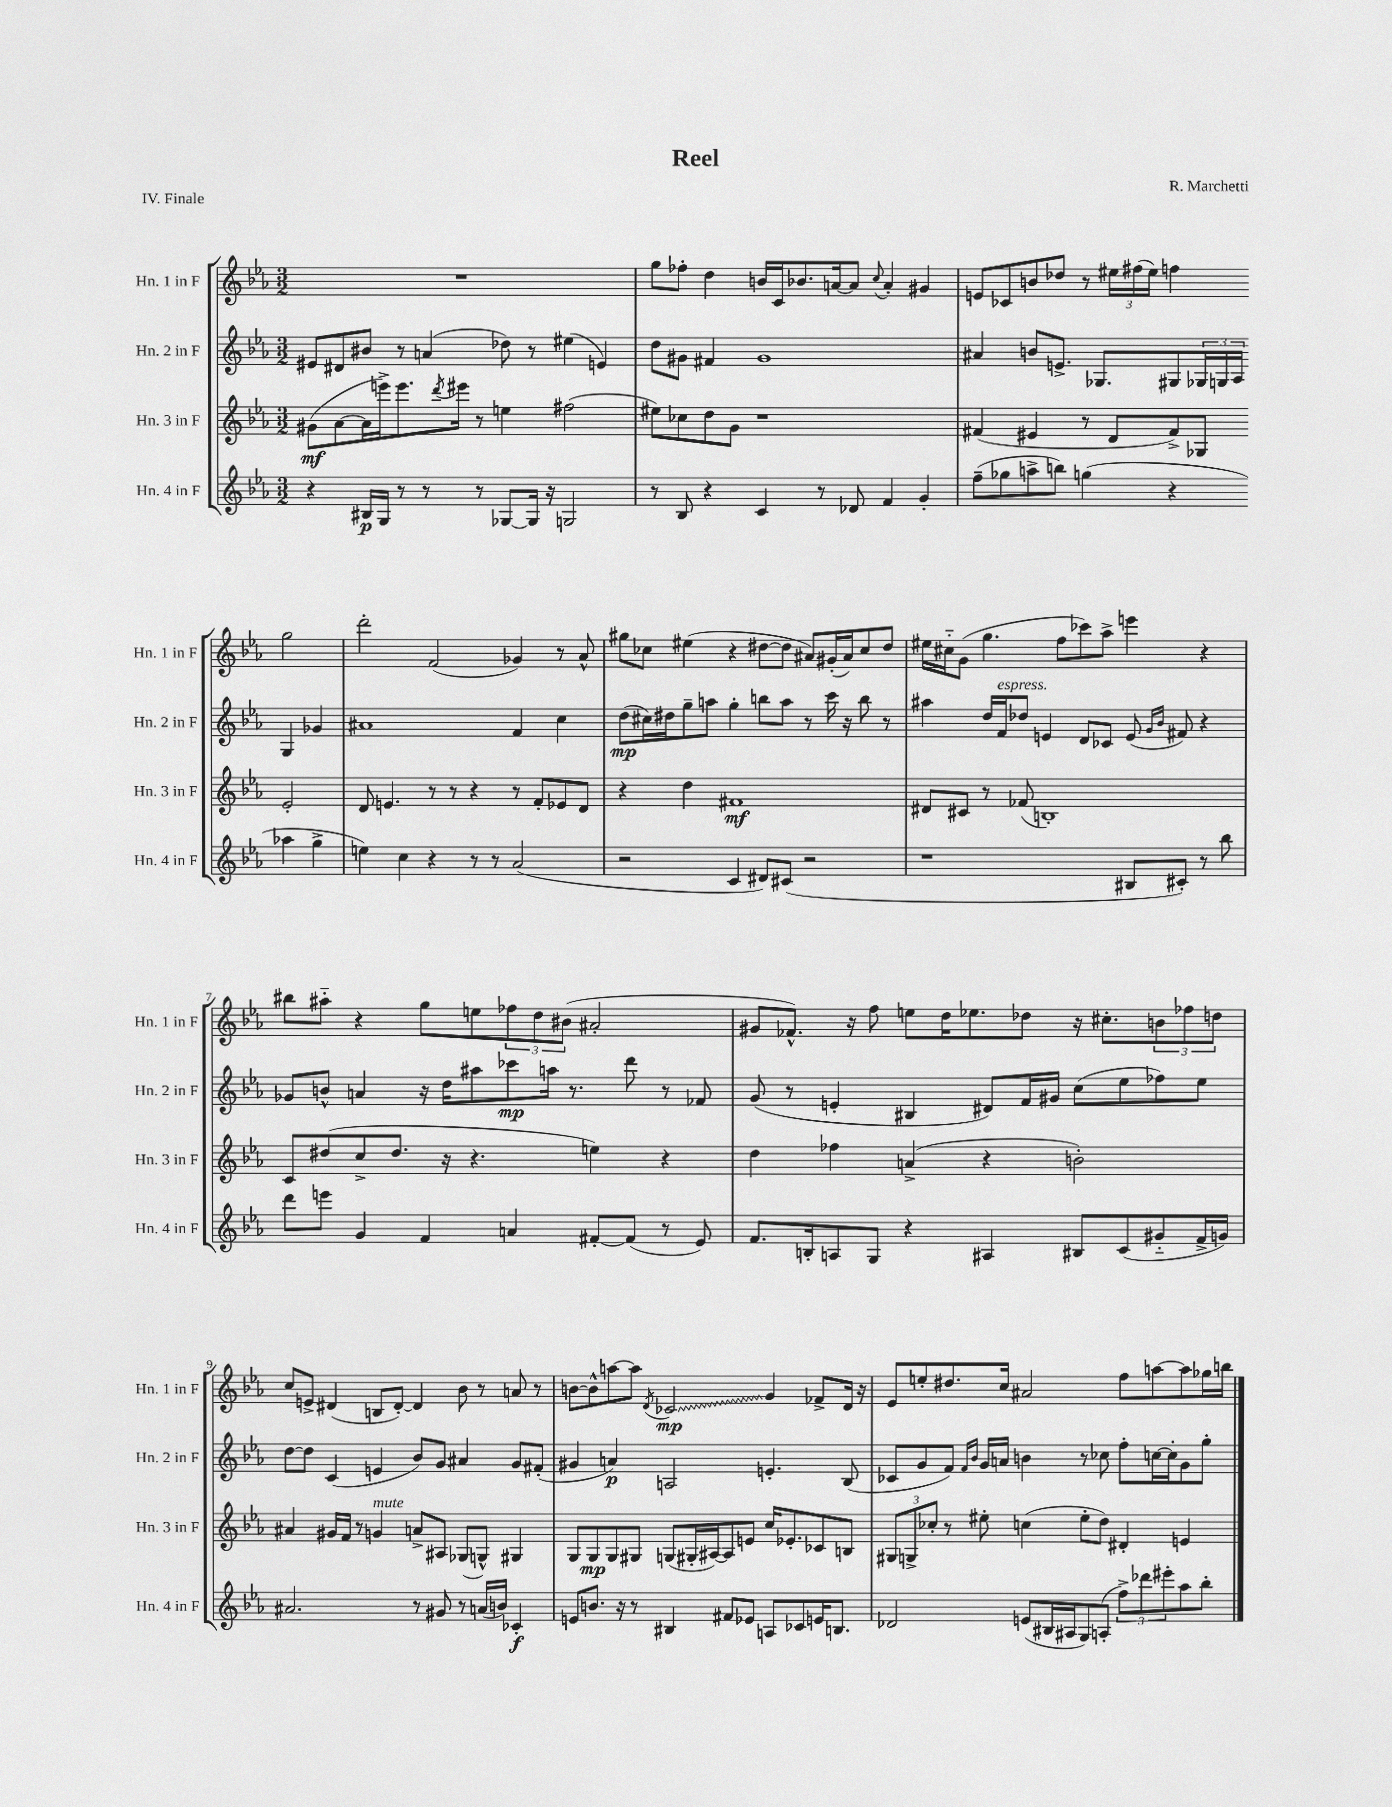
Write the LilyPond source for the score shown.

\header { title = "Reel" composer = "R. Marchetti" piece = "IV. Finale" }
<<
\new StaffGroup <<
\new Staff = "s0" \with { instrumentName = "Hn. 1 in F" shortInstrumentName = "Hn. 1 in F" } {
    \clef treble \key ees \major \numericTimeSignature \time 3/2
    R1. |
    g''8 fes''8-. d''4 b'16 c'16 bes'8. a'16~ a'8 \appoggiatura { c''8 } a'4-. gis'4 |
    e'8 ces'8 b'8 des''8 r8 \tuplet 3/2 { eis''16 fis''16( eis''16) } f''4 g''2 |
    d'''2-. f'2( ges'4) r8 aes'8-^ |
    gis''8 ces''8 eis''4( r4 dis''8~ dis''8 ais'8) gis'16-.( ais'16) ces''8 dis''8 |
    eis''16 cis''16-_ g'8( g''4. f''8 ces'''8) aes''8-> e'''4 r4 |
    bis''8 ais''8-_ r4 g''8 e''8 \tuplet 3/2 { fes''8 d''8 bis'8( } ais'2-. |
    gis'8 fes'8.-^) r16 f''8 e''8 d''16 ees''8. des''8 r16 cis''8.-. \tuplet 3/2 { b'8 fes''8 d''8 } |
    c''8 e'8-> dis'4( b8 dis'8~-.) dis'4 bes'8 r8 a'8 r8 |
    b'8~ b'8-^ a''8~ a''8 \acciaccatura { d'8 } \once \override Glissando.style = #'zigzag ces'2\glissando\mp g'4 fes'8-> d'16 r16 |
    ees'8 e''8-. dis''8. c''16 ais'2 f''8 a''8~ a''8 ges''16 b''16 \bar "|." |
}
\new Staff = "s1" \with { instrumentName = "Hn. 2 in F" shortInstrumentName = "Hn. 2 in F" } {
    \clef treble \key ees \major \numericTimeSignature \time 3/2
    eis'8 dis'8 bis'8 r8 a'4( des''8) r8 eis''4( e'4) |
    d''8 gis'8 fis'4 gis'1 |
    ais'4 b'8 e'8.-> ges8. gis8 \tuplet 3/2 { ges16 g16 aes16 } g4 ges'4 |
    ais'1 f'4 c''4 |
    d''8\mp( cis''16) dis''16 g''8-- a''8 g''4-. b''8 a''8 r8 c'''16 r16 b''8 r8 |
    ais''4 d''16 f'16^\markup { \italic "espress." } des''8 e'4 d'8 ces'8 e'8( \grace { g'16 bes'16 } fis'8) r4 |
    ges'8 b'8-^ a'4 r16 d''16 ais''8 ces'''8\mp a''16 r8. d'''8 r8 fes'8 |
    g'8( r8 e'4-. bis4 dis'8) f'16 gis'16 c''8( ees''8 fes''8) ees''8 |
    d''8~ d''8 c'4( e'4 bes'8) g'8 ais'4 g'8 fis'8-.( |
    gis'4 a'4\p) a2 e'4.-. bes8( |
    ces'8 g'8 f'8) \grace { f'16 bes'16 } g'16 a'16 b'4 r8 ces''8 f''8-. c''16~ c''16-. g'8 g''8-. \bar "|." |
}
\new Staff = "s2" \with { instrumentName = "Hn. 3 in F" shortInstrumentName = "Hn. 3 in F" } {
    \clef treble \key ees \major \numericTimeSignature \time 3/2
    gis'8\mf( aes'8~ aes'16 e'''16->) e'''8. \acciaccatura { d'''8 } eis'''16 r8 e''4 fis''2( |
    eis''8) ces''8 d''8 g'8 r1 |
    fis'4( eis'4 r8 d'8 fis'8->) ges8 eis'2-. |
    d'8 e'4. r8 r8 r4 r8 f'8-. ees'8 d'8 |
    r4 d''4 fis'1\mf |
    dis'8 cis'8 r8 fes'8( b1-.) |
    c'8 dis''8( c''8-> dis''8. r16 r4. e''4) r4 |
    d''4 fes''4 a'4->( r4 b'2-.) |
    ais'4 gis'16 f'16 r8 g'4^\markup { \italic "mute" } a'8-> ais8 ges8( g8-^) gis4 |
    g8 g8\mp g8 gis8 g8( gis16-. ais16~) ais8 e'8 c''16 ees'8.-. ces'8 b8 |
    \tuplet 3/2 { gis8 g8-> ces''8-. } r8 eis''8-. c''4( eis''8-. d''8) dis'4-. e'4 \bar "|." |
}
\new Staff = "s3" \with { instrumentName = "Hn. 4 in F" shortInstrumentName = "Hn. 4 in F" } {
    \clef treble \key ees \major \numericTimeSignature \time 3/2
    r4 bis16\p g16 r8 r8 r8 ges8~ ges16 r16 g2 |
    r8 bes8 r4 c'4 r8 des'8 f'4 g'4-. |
    f''8--( ges''8 a''8-> b''8) g''4( r4 aes''4 g''4-> |
    e''4) c''4 r4 r8 r8 aes'2( |
    r2 c'4 dis'8) cis'8( r2 |
    r1 bis8 cis'8-.) r8 bes''8 |
    d'''8 e'''8 g'4 f'4 a'4 fis'8~-. fis'8( r8 ees'8) |
    f'8. b16-. a8 g8 r4 ais4 bis8 c'8( gis'8-_ f'16-> g'16) |
    ais'2. r8 gis'8 r8 a'16( b'16) ces'4-.\f |
    e'8 b'8. r16 r8 bis4 fis'8 ees'8 a8 ces'8 e'16 b8. |
    des'2 e'8( bis16 ais16 g8) a8-.( \tuplet 3/2 { f''8->) des'''8 eis'''8-. } aes''8 bes''8-. \bar "|." |
}
>>
>>
